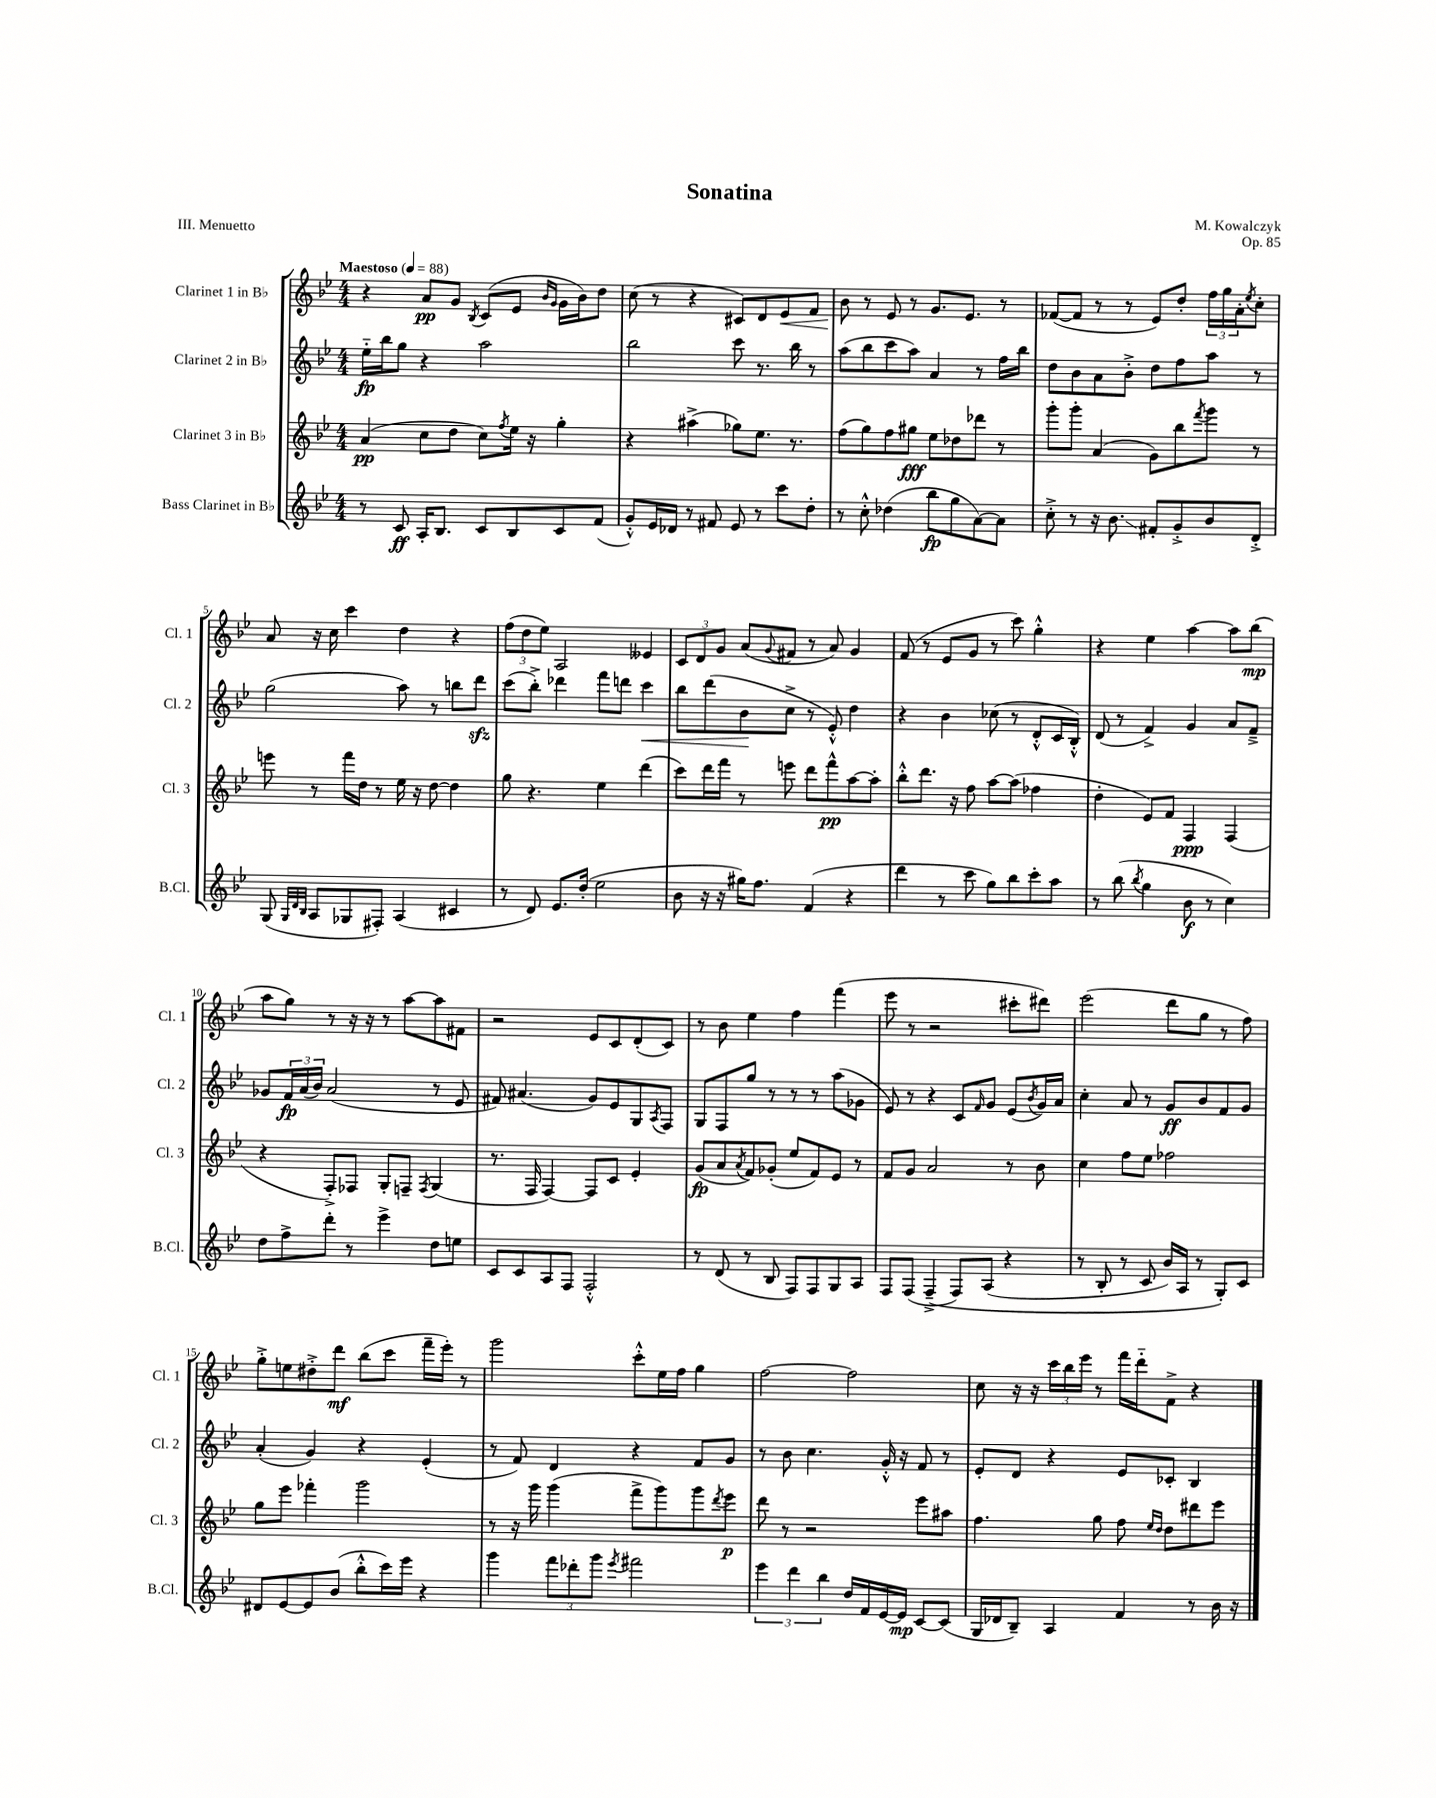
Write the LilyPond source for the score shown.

\header { title = "Sonatina" composer = "M. Kowalczyk" opus = "Op. 85" piece = "III. Menuetto" }
<<
\new StaffGroup <<
\new Staff = "s0" \with { instrumentName = "Clarinet 1 in Bb" shortInstrumentName = "Cl. 1" } {
    \clef treble \key bes \major \numericTimeSignature \time 4/4 \tempo "Maestoso" 4 = 88
    r4 a'8\pp g'8 \acciaccatura { bes8 } c'8( ees'8 \grace { bes'16 g'16 } g'16 bes'16) d''8 |
    c''8( r8 r4 cis'8) d'8 ees'8\< f'8 |
    bes'8\! r8 ees'8 r8 g'8. ees'8. r8 |
    fes'8~( fes'8 r8 r8 ees'8) d''8-. \tuplet 3/2 { f''16 g''16 a'16-. } \acciaccatura { ees''8 } c''8-. |
    a'8 r16 c''16 c'''4 d''4 r4 |
    \tuplet 3/2 { f''8( d''8 ees''8) } a2 eeses'4 |
    \tuplet 3/2 { c'8 d'8 g'8 } a'8( \appoggiatura { g'8 } fis'8 r8 a'8) g'4 |
    f'8( r8 ees'8 g'8 r8 c'''8) g''4-.-^ |
    r4 ees''4 a''4~ a''8 bes''8\mp( |
    a''8 g''8) r8 r16 r16 r8 a''8~ a''8 fis'8 |
    r2 ees'8 c'8 d'8-.( c'8) |
    r8 bes'8 ees''4 f''4 f'''4( |
    ees'''8 r8 r2 cis'''8-. dis'''8) |
    ees'''2( d'''8 g''8 r8 f''8) |
    g''8-.-> e''8 dis''8-.-> d'''8\mf bes''8( c'''8 f'''16-- ees'''16-.) r8 |
    g'''2 c'''8-.-^ ees''16 f''16 g''4 |
    f''2~ f''2 |
    c''8 r16 r16 \tuplet 3/2 { c'''16 bes''16 ees'''16 } r8 f'''16 d'''16-_ f'8-> r4 \bar "|." |
}
\new Staff = "s1" \with { instrumentName = "Clarinet 2 in Bb" shortInstrumentName = "Cl. 2" } {
    \clef treble \key bes \major \numericTimeSignature \time 4/4
    ees''16-_\fp bes''16 g''8 r4 a''2 |
    bes''2 c'''8 r8. bes''16 r8 |
    a''8( bes''8 c'''8 a''8) a'4 r8 f''16 bes''16 |
    d''8 bes'8 a'8 bes'8-.-> d''8 f''8 a''8 r8 |
    g''2( a''8) r8 b''8 d'''8\sfz |
    c'''8( bes''8-.->) des'''4 f'''8 d'''8 c'''4\< |
    bes''8 d'''8( bes'8\! c''8-> r8 ees'8-.-^) d''4 |
    r4 bes'4 ces''8( r8 d'8-.-^ c'16 bes16-.-^) |
    d'8( r8 f'4->) g'4 a'8 f'8---> |
    ges'8 \tuplet 3/2 { f'16\fp a'16( bes'16) } a'2( r8 ees'8 |
    fis'8) ais'4.( g'8) ees'8 g8 \acciaccatura { a8 } f8 |
    g8 f8 g''8 r8 r8 r8 a''8( ges'8 |
    ees'8) r8 r4 c'8 \grace { f'16 } g'8 ees'8( \acciaccatura { bes'8 } g'16) a'16 |
    c''4-. a'8 r8 g'8\ff bes'8 f'8 g'8 |
    a'4-.( g'4) r4 ees'4-.( |
    r8 f'8) d'4 r4 f'8 g'8 |
    r8 bes'8 c''4. g'16-.-^ r16 f'8 r8 |
    ees'8-. d'8 r4 ees'8 ces'8-. bes4 \bar "|." |
}
\new Staff = "s2" \with { instrumentName = "Clarinet 3 in Bb" shortInstrumentName = "Cl. 3" } {
    \clef treble \key bes \major \numericTimeSignature \time 4/4
    a'4\pp( c''8 d''8 c''8) \acciaccatura { f''8 } ees''16 r16 g''4-. |
    r4 ais''4->( ges''8) ees''8. r8. |
    f''8( g''8) f''8 gis''8\fff ees''8 des''8 des'''8 r8 |
    g'''8-. g'''8-. a'4( g'8) bes''8 \acciaccatura { f'''8 } g'''8 r8 |
    e'''8 r8 f'''16 d''16 r8 ees''16 r16 d''8~ d''4 |
    g''8 r4. ees''4 d'''4( |
    c'''8) d'''16 f'''16 r8 e'''8 d'''8 f'''8-^\pp a''8~ a''8-. |
    bes''8-.-^ d'''8. r16 f''8 a''8~ a''8( fes''4 |
    d''4-. ees'8) f'8 f4\ppp f4( |
    r4 f8-.->) fes8 g8-. f8-- \acciaccatura { f8 } g4( |
    r8. f16 f4~) f8 c'8 ees'4-. |
    g'8\fp( a'8 \acciaccatura { a'8 } f'8) ges'8-.( ees''8 f'8) ees'8 r8 |
    f'8 g'8 a'2 r8 bes'8 |
    c''4 f''8 ees''8 fes''2 |
    g''8 ees'''8 fes'''4-. g'''2 |
    r8 r16 g'''16 g'''4( f'''8-> g'''8) g'''8 \acciaccatura { d'''8 } ees'''8\p |
    d'''8 r8 r2 ees'''8 ais''8 |
    f''4. g''8 f''8 \grace { ees''16 d''16 } d''8 dis'''8 ees'''8 \bar "|." |
}
\new Staff = "s3" \with { instrumentName = "Bass Clarinet in Bb" shortInstrumentName = "B.Cl." } {
    \clef treble \key bes \major \numericTimeSignature \time 4/4
    r8 c'8\ff a16-. bes8. c'8 bes8 c'8 f'8( |
    g'8-.-^) ees'16 des'16 r8 fis'8 ees'8 r8 c'''8 d''8-. |
    r8 c''8-.-^ des''4( bes''8\fp g''8 a'8~) a'8 |
    c''8-.-> r8 r16 bes'8.\glissando fis'8-. g'8-.-> bes'8 d'8-.-> |
    g8( \grace { g32 d'32 bes32 } a8 ges8 fis8-.) a4( cis'4 |
    r8 d'8) ees'8. d''16-.( ees''2 |
    bes'8 r16 r16 gis''16) f''8. f'4( r4 |
    d'''4 r8 c'''8 g''8) bes''8 c'''8-. a''8 |
    r8 bes''8( \acciaccatura { bes''8 } g''4 bes'8\f r8 c''4) |
    d''8 f''8-> d'''8-. r8 ees'''4-> d''8 e''8 |
    c'8 c'8 a8 f8 f2-.-^ |
    r8 d'8( r8 bes8 f8) f8 g8 a8 |
    f8 f8( f4--->\( f8) a8( r4 |
    r8 bes8-. r8 c'8 bes'16) a16 r8 g8-.\) c'8 |
    dis'8 ees'8~ ees'8 bes'8( bes''8-.-^ c'''16) ees'''16 r4 |
    g'''4 \tuplet 3/2 { f'''8 des'''8-. g'''8 } \acciaccatura { ees'''8 } fis'''2 |
    \tuplet 3/2 { ees'''4 d'''4 bes''4 } d''16 f'16 ees'16~ ees'16\mp c'8~ c'8( |
    g16 des'16 bes8--) a4 f'4 r8 bes'16 r16 \bar "|." |
}
>>
>>
